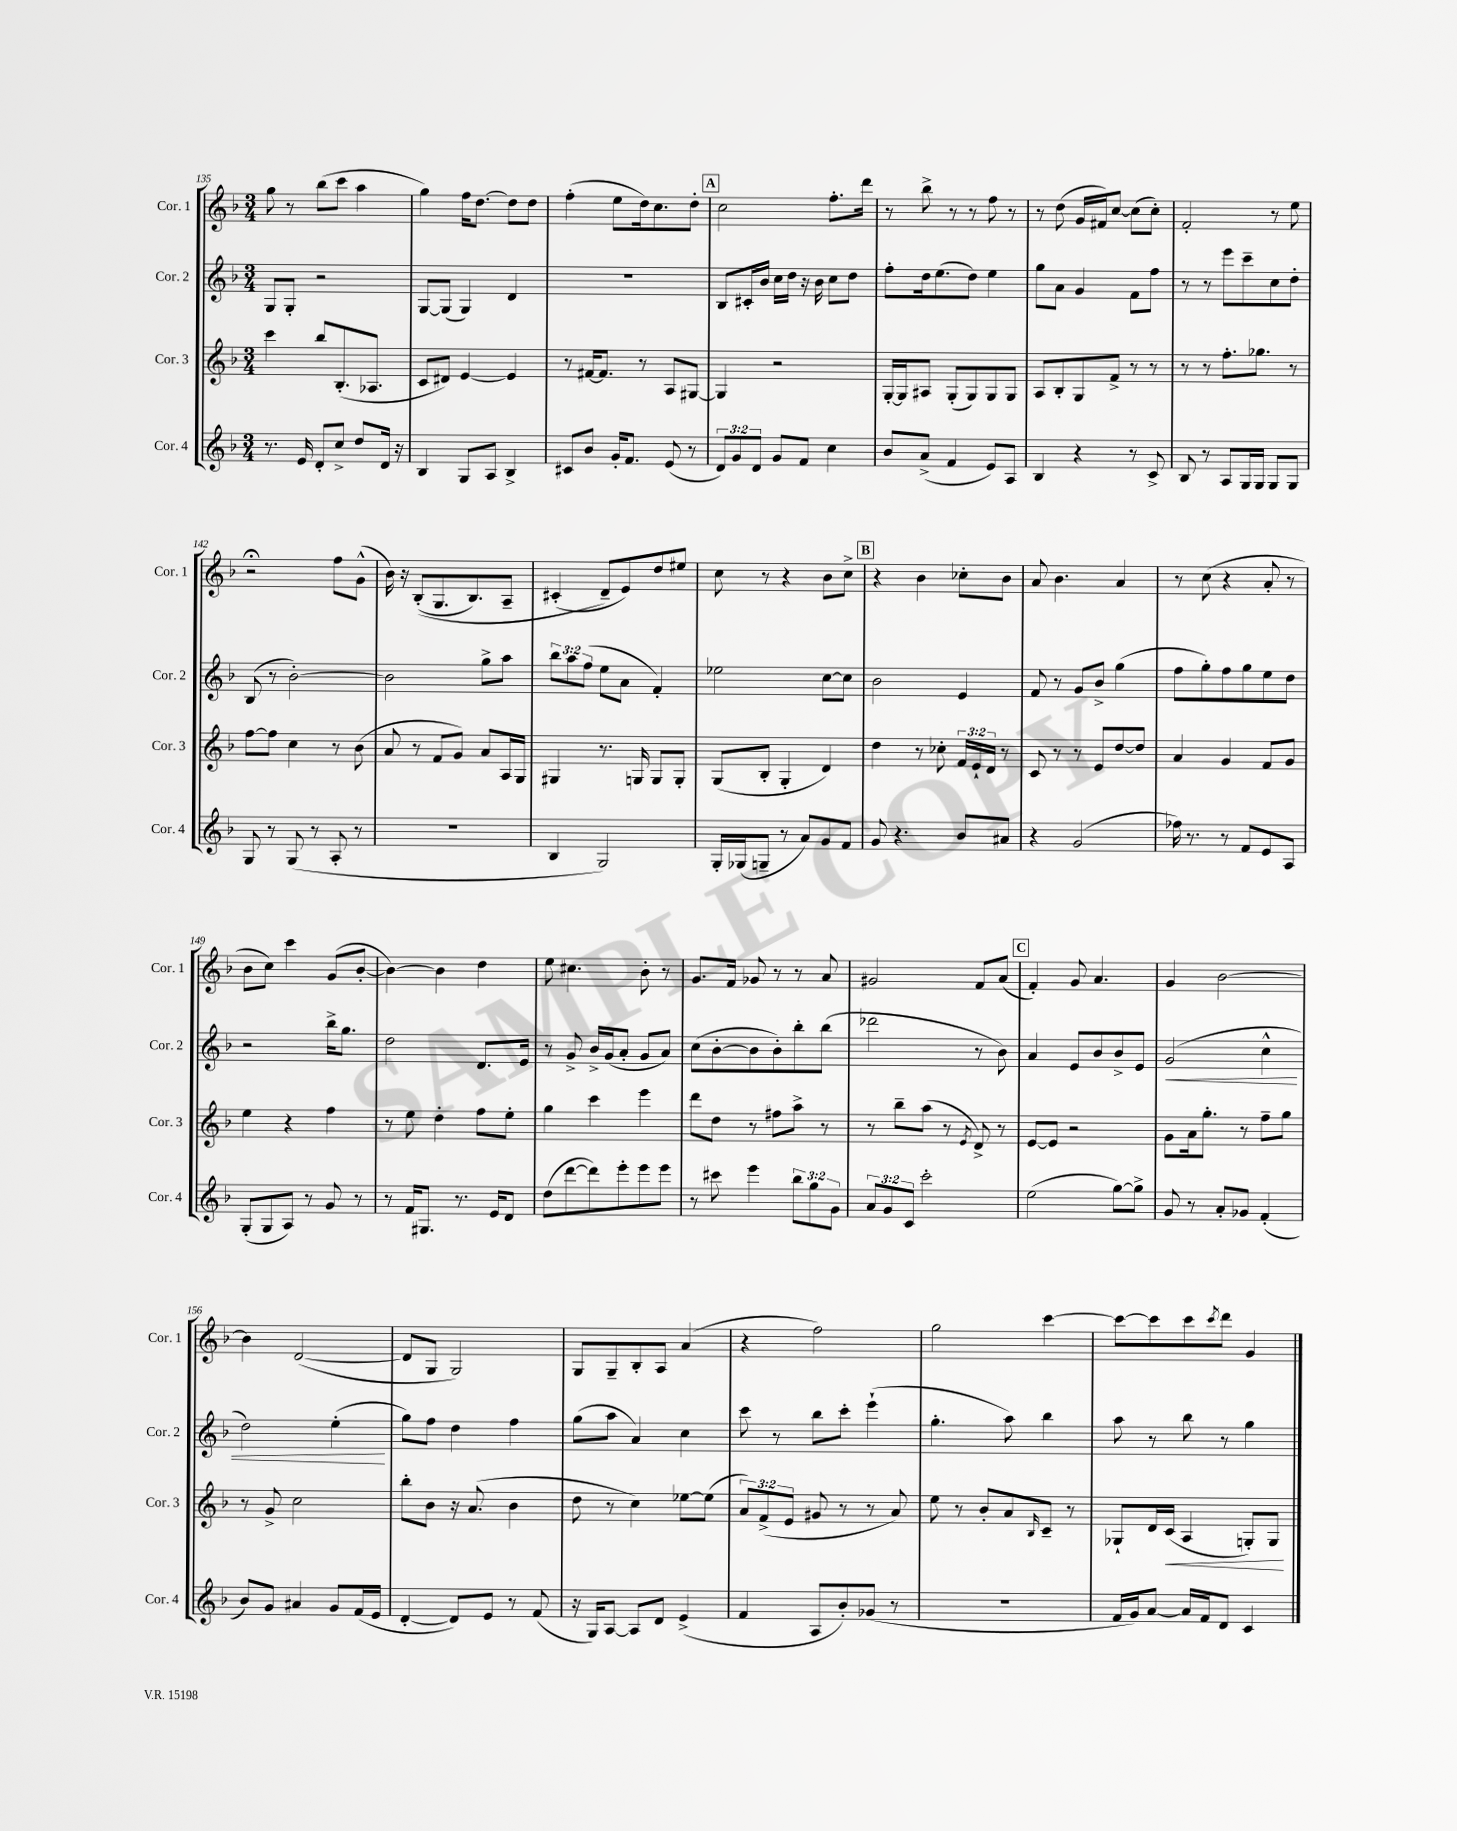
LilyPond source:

<<
\new StaffGroup <<
\new Staff = "s0" \with { instrumentName = "Cor. 1" shortInstrumentName = "Cor. 1" } {
    \clef treble \key f \major \numericTimeSignature \time 3/4
    g''8 r8 bes''8( c'''8 a''4 |
    g''4) f''16 d''8.~ d''8 d''8 |
    f''4-.( e''8 d''16) c''8. d''8-. |
    \mark \markup { \box "A" } c''2 f''8.-. d'''16 |
    r8 bes''8-> r8 r8 f''8 r8 |
    r8 d''8( g'16 fis'16) c''8~ c''8( c''8-.) |
    f'2-. r8 e''8 |
    r2\fermata f''8 g'8-^( |
    bes'16) r16 bes8-.(\( g8. bes8.) a8-- |
    cis'4-.( d'8--\) e'8) d''8 eis''8 |
    c''8 r8 r4 bes'8 c''8-> |
    \mark \markup { \box "B" } r4 bes'4 ces''8-. bes'8 |
    a'8 bes'4. a'4 |
    r8 c''8( r4 a'8-. r8 |
    bes'8 c''8) c'''4 g'8( bes'8~-. |
    bes'4~) bes'4 d''4 |
    e''8 cis''4. bes'8-. r8 |
    g'8. f'16 ges'8 r8 r8 a'8 |
    gis'2 f'8 a'8( |
    \mark \markup { \box "C" } f'4-.) g'8 a'4. |
    g'4 bes'2~ |
    bes'4 d'2~( |
    d'8 g8 g2) |
    g8 g8-- bes8-. a8 a'4( |
    r4 f''2) |
    g''2 c'''4~ |
    c'''8~ c'''8 c'''8 \acciaccatura { c'''8 } d'''8 g'4 \bar "|." |
}
\new Staff = "s1" \with { instrumentName = "Cor. 2" shortInstrumentName = "Cor. 2" } {
    \clef treble \key f \major \numericTimeSignature \time 3/4 \override Staff.TupletNumber.text = #tuplet-number::calc-fraction-text
    g8 g8-. r2 |
    g8~ g8( g4) d'4 |
    R2. |
    \mark \markup { \box "A" } bes8 cis'16-. bes'16 c''16 d''16 r16 bes'16 c''8 d''8 |
    f''8-. d''16 e''8.( d''8) e''4 |
    g''8 a'8 g'4 f'8 f''8 |
    r8 r8 e'''8 c'''8-- c''8 d''8-. |
    bes8( r8 bes'2~-.) |
    bes'2 g''8-> a''8 |
    \tuplet 3/2 { bes''8 a''8 f''8( } e''8 a'8 f'4-.) |
    ees''2 c''8~ c''8 |
    \mark \markup { \box "B" } bes'2 e'4 |
    f'8 r8 g'8 bes'8-> g''4( |
    f''8 g''8-.) f''8 g''8 e''8 d''8 |
    r2 bes''16-> g''8. |
    d''2 d'8. e'16 |
    r8 g'8-> bes'16-> g'16( a'8-. g'8 a'8) |
    c''8( bes'8~-. bes'8 bes'8-.) bes''8-. bes''8( |
    des'''2 r8 bes'8) |
    \mark \markup { \box "C" } a'4 e'8 bes'8 bes'8-> e'8 |
    g'2\<( c''4-^ |
    d''2) e''4-.\!( |
    g''8) f''8 d''4 f''4 |
    g''8( a''8 a'4) c''4 |
    c'''8 r8 bes''8 c'''8-. e'''4-!( |
    g''4.-. a''8) bes''4 |
    a''8 r8 bes''8 r8 g''4 \bar "|." |
}
\new Staff = "s2" \with { instrumentName = "Cor. 3" shortInstrumentName = "Cor. 3" } {
    \clef treble \key f \major \numericTimeSignature \time 3/4 \override Staff.TupletNumber.text = #tuplet-number::calc-fraction-text
    c'''4 bes''8 bes8.-.( aes8. |
    c'8 dis'8) e'4~ e'4 |
    r8 fis'16~ fis'8. r8 a8 gis8~ |
    \mark \markup { \box "A" } gis4 r2 |
    g16~-. g16 ais8 g8-.( g8) g8 g8 |
    a8 bes8-. g8 f'8-> r8 r8 |
    r8 r8 f''8.-. ges''8. r8 |
    f''8~ f''8 c''4 r8 bes'8( |
    a'8 r8 f'8 g'8) a'8 a16 g16 |
    gis4 r8. g16 g8 g8-. |
    g8( bes8-. g4-. d'4) |
    \mark \markup { \box "B" } d''4 r8 ces''8-. \tuplet 3/2 { f'16 e'16-! d'16 } r8 |
    c'8 r8 r8 e'8 d''8~ d''8 |
    a'4 g'4 f'8 g'8 |
    e''4 r4 f''4 |
    r8 e''8 d''4-. f''8 e''8-. |
    g''4 c'''4 e'''4 |
    d'''8 d''8 r8 fis''8 a''8-> r8 |
    r8 bes''8-- a''8( r8 \acciaccatura { e'8 } d'8->) r8 |
    \mark \markup { \box "C" } e'8~ e'8 r2 |
    g'8 a'16 g''8.-. r8 f''8-- g''8 |
    r8 g'8-> c''2 |
    bes''8-. bes'8 r16 a'8.( bes'4 |
    d''8 r8 c''4) ees''8~ ees''8( |
    \tuplet 3/2 { a'8) f'8->( e'8 } gis'8 r8 r8 a'8) |
    e''8 r8 bes'8-. a'8 \grace { bes16 } c'8-- r8 |
    ges8-! d'16 c'16\<( a4 g8-.) g8\! \bar "|." |
}
\new Staff = "s3" \with { instrumentName = "Cor. 4" shortInstrumentName = "Cor. 4" } {
    \clef treble \key f \major \numericTimeSignature \time 3/4 \override Staff.TupletNumber.text = #tuplet-number::calc-fraction-text
    r8. e'16 d'8-. c''8-> d''8 d'16 r16 |
    bes4 g8 a8 bes4-> |
    cis'8 bes'8 g'16-. f'8. e'8( r8 |
    \mark \markup { \box "A" } \tuplet 3/2 { d'8) g'8 d'8 } g'8 f'8 c''4 |
    bes'8 a'8->( f'4 e'8) a8 |
    bes4 r4 r8 c'8-> |
    bes8 r8 a8 g16 g16 g8 g8 |
    g8 r8 g8( r8 a8-. r8 |
    R2. |
    bes4 g2) |
    g16-. ges16( g8-- r8 a'8) g'8 f'8 |
    \mark \markup { \box "B" } g'8 r4. bes'8 ais'8 |
    r4 g'2( |
    fes''16) r8. r8 f'8 e'8 a8 |
    g8-.( g8 a8) r8 g'8 r8 |
    r8 f'16 gis8. r8. e'16 d'8 |
    d''8( d'''8~ d'''8) e'''8-. e'''8 e'''8 |
    r8 cis'''8 e'''4 \tuplet 3/2 { bes''8 g''8 g'8 } |
    \tuplet 3/2 { a'8 g'8 c'8 } c'''2-. |
    \mark \markup { \box "C" } e''2( g''8~) g''8-> |
    g'8 r8 a'8-. ges'8 f'4-.( |
    bes'8) g'8 ais'4 g'8 f'16( e'16 |
    d'4~-. d'8) e'8 r8 f'8( |
    r16 g16) a8~ a8 d'8 e'4->( |
    f'4 a8 bes'8-.) ges'8( r8 |
    R2. |
    f'16 g'16) a'8~ a'16 f'16 d'8 c'4 \bar "|." |
}
>>
>>
\layout { \context { \Score currentBarNumber = #135 } }
